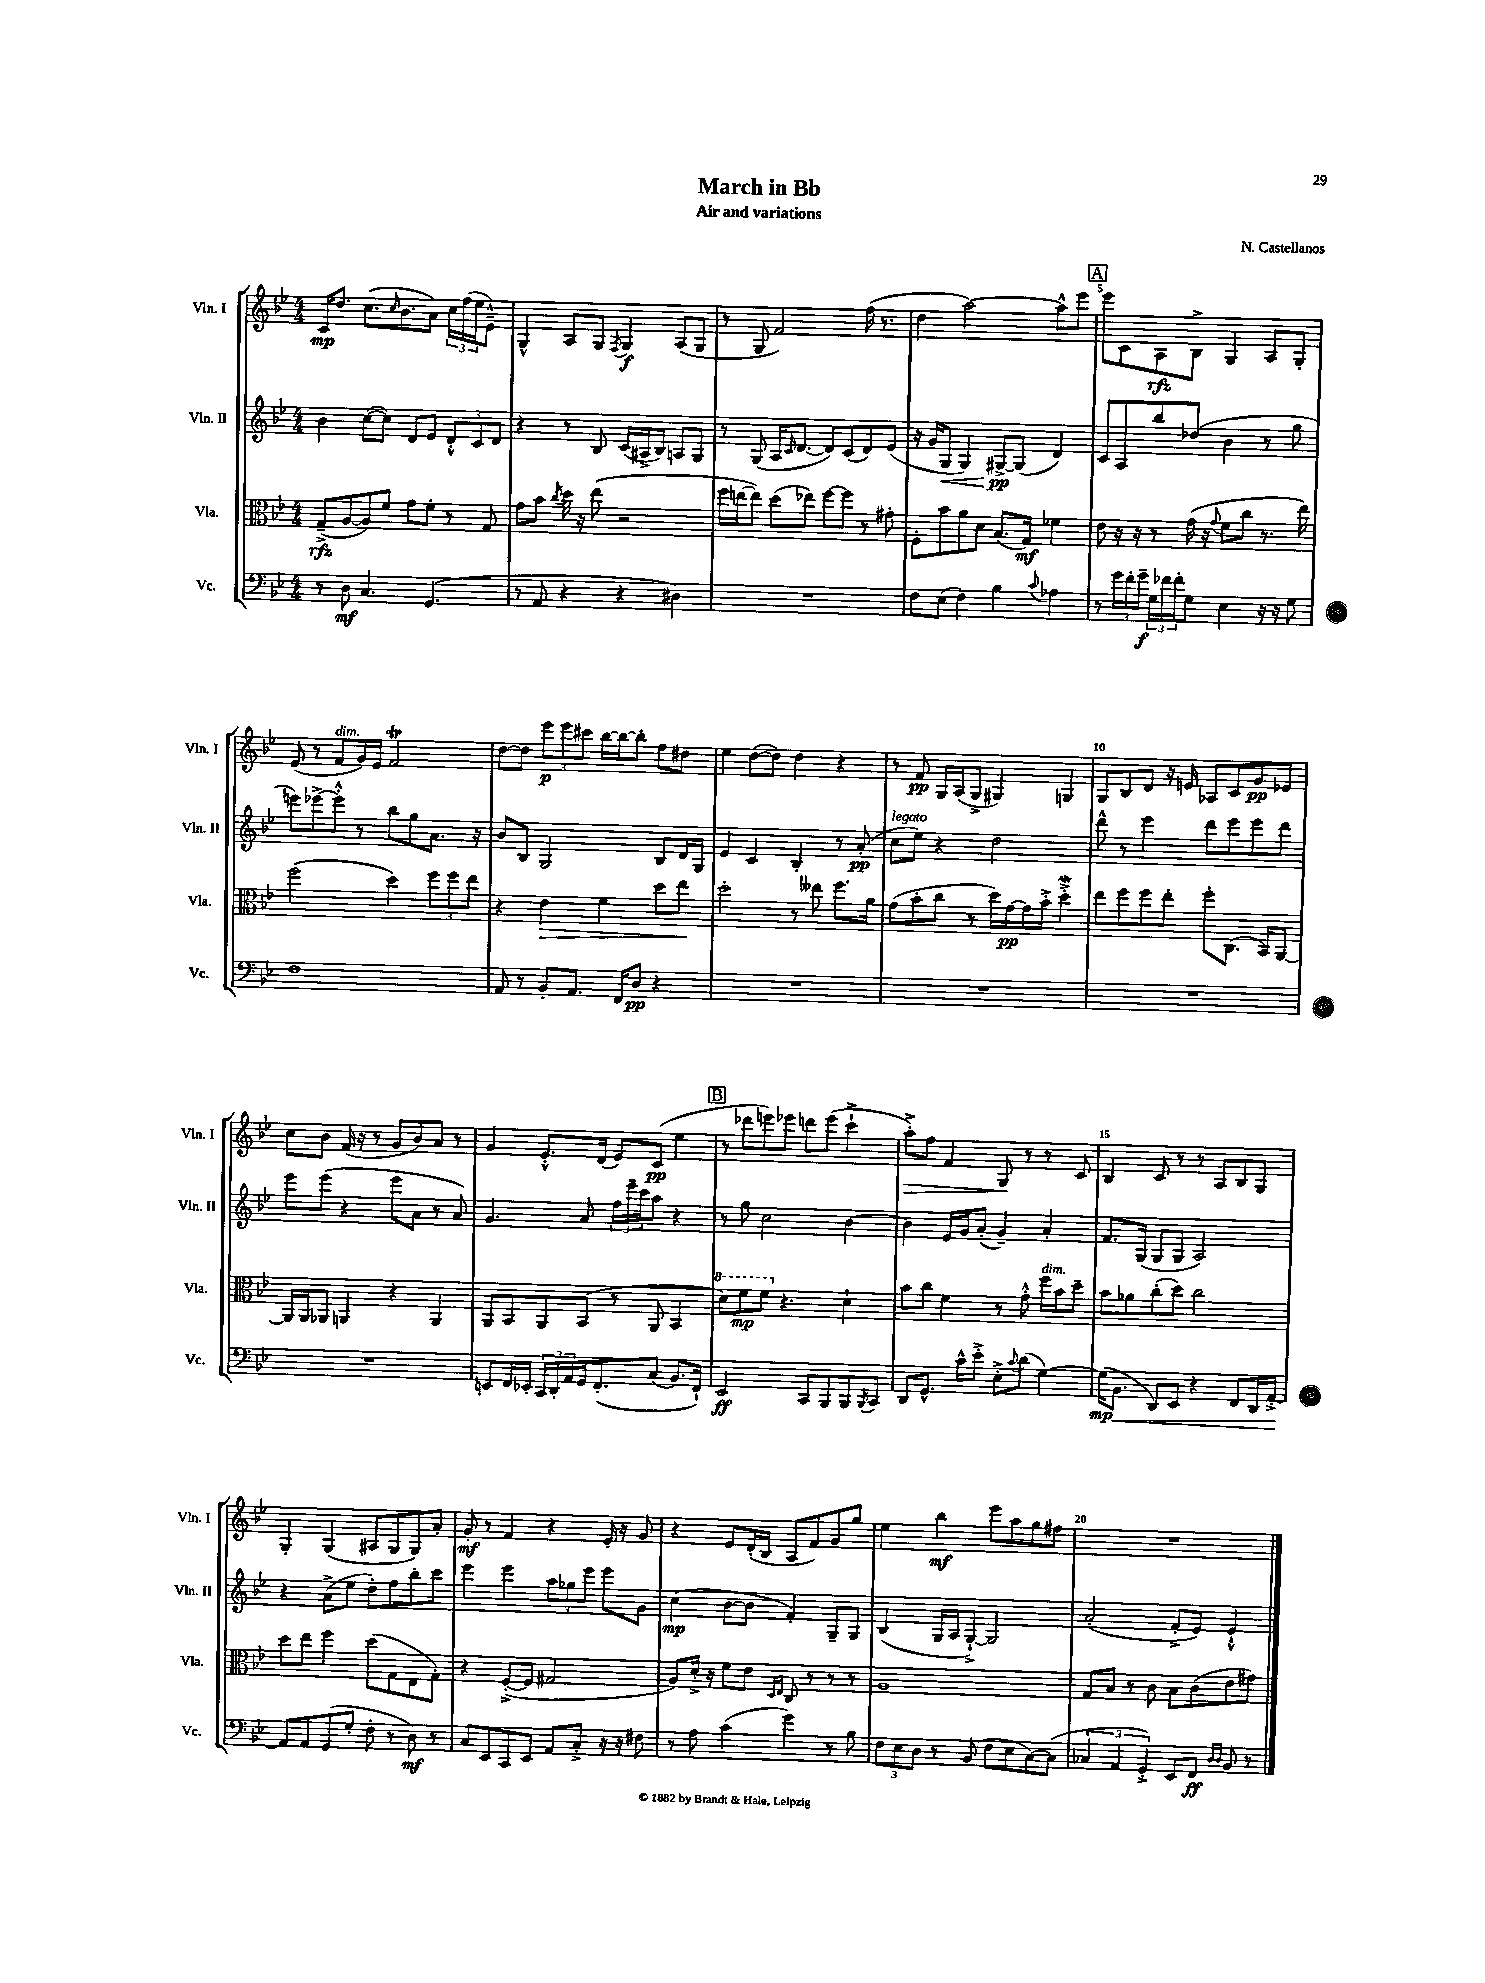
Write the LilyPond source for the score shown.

\header { title = "March in Bb" composer = "N. Castellanos" subtitle = "Air and variations" }
<<
\new StaffGroup <<
\new Staff = "s0" \with { instrumentName = "Vln. I" shortInstrumentName = "Vln. I" } {
    \clef treble \key bes \major \numericTimeSignature \time 4/4
    c'16\mp d''8. c''8.( \grace { c''16 } bes'8. a'8) \tuplet 3/2 { c''16 f''16( ees''16 } ees'8---^) |
    g4-^ a8 g8 \acciaccatura { f8 } g4\f a8( g8 |
    r8 g8 f'2) f''16( r8. |
    d''4 a''2~) a''8-^ ees'''8 |
    \mark \markup { \box "A" } ees'''8 c'8 a8\rfz bes8-> g4 a8 g8-. |
    ees'8( r8 f'8^\markup { \italic "dim." } g'16) ees'16 f'2\trill |
    d''8~ d''8 \tuplet 3/2 { ees'''8\p ees'''8 cis'''8 } bes''16~ bes''16~ bes''8-. f''8 dis''8 |
    ees''4 d''8~( d''8) d''4 r4 |
    r8 f'8\pp g16 a16( g8-> gis4) g4 |
    g8 bes8 d'8 r16 e'16 aes8 c'8 g'8\pp ees'8 |
    c''8 bes'8 f'16( r16 r8 g'8 bes'8) a'8 r8 |
    g'4 ees'8.-.-^ d'16( ees'8) c'8\pp( ees''4 |
    \mark \markup { \box "B" } r8 des'''8 e'''8) ees'''8 d'''8 ees'''8( c'''4-!-> |
    a''8-.->\>) f''8 f'4 g8\! r8 r8 c'8 |
    bes4 c'8 r8 r8 a8 bes8 g8 |
    g4-. g4( ais8 g8 g8) a'8-. |
    g'8-.\mf r8 f'4 r4 ees'16-. r16 g'8 |
    r4 ees'8 d'16-.( bes16 a8 f'8) g'8 g''8 |
    ees''4 bes''4\mf ees'''8 a''8 g''8 fis''8 |
    R1 \bar "|." |
}
\new Staff = "s1" \with { instrumentName = "Vln. II" shortInstrumentName = "Vln. II" } {
    \clef treble \key bes \major \numericTimeSignature \time 4/4
    bes'4 c''8~( c''8) d'8 ees'8 \tuplet 3/2 { d'8-.-^ c'8 d'8 } |
    r4 r8 bes8 c'16( ais16-> bes8) a8 g8 |
    r8 g8( a16 \grace { c'16 } d'8.~ d'8) c'8( d'8) ees'8( |
    r16 g'16 g8\< g4) gis8~->\pp\! gis8( d'4) |
    \mark \markup { \box "A" } c'8 a8 bes''8 des''8( bes'4 r8 g''8 |
    e'''8) ees'''8~-> ees'''8-.-^ r8 bes''8 g''8 a'8. r16 |
    bes'8 bes8 g2 bes8 d'16 g16 |
    ees'4 c'4 bes4-. r8 a'8-.\pp( |
    c''8^\markup { \italic "legato" } ees''8) r4 d''2 |
    d'''8-^ r8 ees'''4 d'''8 ees'''8 ees'''8 d'''8 |
    ees'''8 ees'''8( r4 ees'''8 a'8 r8 a'8) |
    g'4. a'8 \tuplet 3/2 { f''16 ees'''16-- c'''16 } a''8 r4 |
    \mark \markup { \box "B" } r8 g''8 c''2 bes'4~ |
    bes'4 ees'16 g'16 a'8-.( g'4--) a'4-. |
    f'8. g16( g8 g8 a2) |
    r4 a'8->( ees''8 d''8-.) f''8 bes''8-. c'''8 |
    ees'''4 ees'''4 \tuplet 3/2 { a''8 ges''8 ees'''8 } ees'''8 g'8 |
    c''4\mp( bes'8~ bes'8 f'4-.) g8-- g8 |
    bes4( g16 a16 g8~-!->) g2 |
    a'2-.( f'8-.-> ees'8) ees'4-!-^ \bar "|." |
}
\new Staff = "s2" \with { instrumentName = "Vla." shortInstrumentName = "Vla." } {
    \clef alto \key bes \major \numericTimeSignature \time 4/4
    g8--->\rfz( a8~ a8) f'8 g'8 f'8-. r8 g8 |
    g'8 bes'8 \acciaccatura { c''8 } d''16 r16 ees''8( r2 |
    f''16 e''16~ e''8) d''8( ees''8) f''8~ f''8 r8 gis'8-. |
    f8-. bes'8 a'8 d'8 bes8.( g16\mf) fes'4 |
    \mark \markup { \box "A" } ees'8 r16 r16 r8 g'16( r16 \appoggiatura { g'8 } f'8 c''8 r8. ees''16) |
    f''2( d''4) \tuplet 3/2 { f''8 f''8 ees''8 } |
    r4 ees'4\> f'4 d''8 ees''8\! |
    d''2-. r8 eeses''8 f''8. a'16 |
    g'8( bes'8-. c''8 r8 d''16) g'16~\pp g'16 bes'16-.-> d''4-.->\mordent |
    ees''8 f''8 f''8 ees''8-. f''8-. c8.( bes,16) a,8~ |
    a,16 a,16 aes,8 a,4 r4 a,4 |
    a,8 bes,8 a,8 bes,8( r8 a,8 bes,4 |
    \mark \markup { \box "B" } \ottava #1 d''8) f''8\mp f''8 \ottava #0 r4. d'4-! |
    bes'8 c''8 f'4 r8 g'8-.-^ f''16^\markup { \italic "dim." } bes'16 d''8-- |
    bes'8 aes'8 c''8-.( d''8) c''2 |
    d''8 ees''8 f''4 d''8( g8 ees8 g8-.) |
    r4 f8~-.->( f8 gis2 |
    a8) d'16-.-> r16 f'8 ees'8 \grace { d16 ees16 } c8 r8 r8 r8 |
    a1 |
    g8 bes8 r8 c'8 bes8 c'8( ees'8 gis'8) \bar "|." |
}
\new Staff = "s3" \with { instrumentName = "Vc." shortInstrumentName = "Vc." } {
    \clef bass \key bes \major \numericTimeSignature \time 4/4
    r8 d8\mf c4. g,4.( |
    r8 a,8 r4 r4 dis4) |
    R1 |
    f8 ees8( f4) bes4 \appoggiatura { c'8 } aes4 |
    \mark \markup { \box "A" } r8 \tuplet 3/2 { g'16 f'16-. g'16--\f } \tuplet 3/2 { g16 fes'16 fes'16-. } g8 ees4 r16 r16 g8 |
    f1 |
    a,8 r8 bes,8-. a,8. f,16 d8\pp r4 |
    R1 |
    R1 |
    R1 |
    R1 |
    e,8 f,16 ees,16-. \tuplet 3/2 { c,16 d,16-. a,16 } g,16 f,8.-.\( c8( bes,8.) f,16-!\) |
    \mark \markup { \box "B" } ees,2\ff c,8 bes,,8 bes,,8 \acciaccatura { bes,,8 } c,8 |
    d,8 g,8.-^ c'16-^ ees'8-.-> ees8-.-> \appoggiatura { c'8 } d'8( g4~) |
    g16\mp( bes,8.\< d,8) ees,8 r4 f,8 d,16 a,16~-.->\! |
    a,8 a,8 g,8( g8-. f8-. r8 d8\mf) r8 |
    c8 ees,8 c,8 ees,8 a,8 c8-.-> r16 r16 fis8 |
    r8 a8 c'4( g'4) r8 bes8 |
    \tuplet 3/2 { f8 ees8 d8 } r8 bes,8( f8 ees8 c8~) c8( |
    \tuplet 3/2 { ces4 a,4 g,4-.->) } ees,8 f,8\ff \grace { d16 d16 } bes,8 r8 \bar "|." |
}
>>
>>
\layout { \context { \Score \override BarNumber.break-visibility = ##(#f #t #t) barNumberVisibility = #(every-nth-bar-number-visible 5) } }
